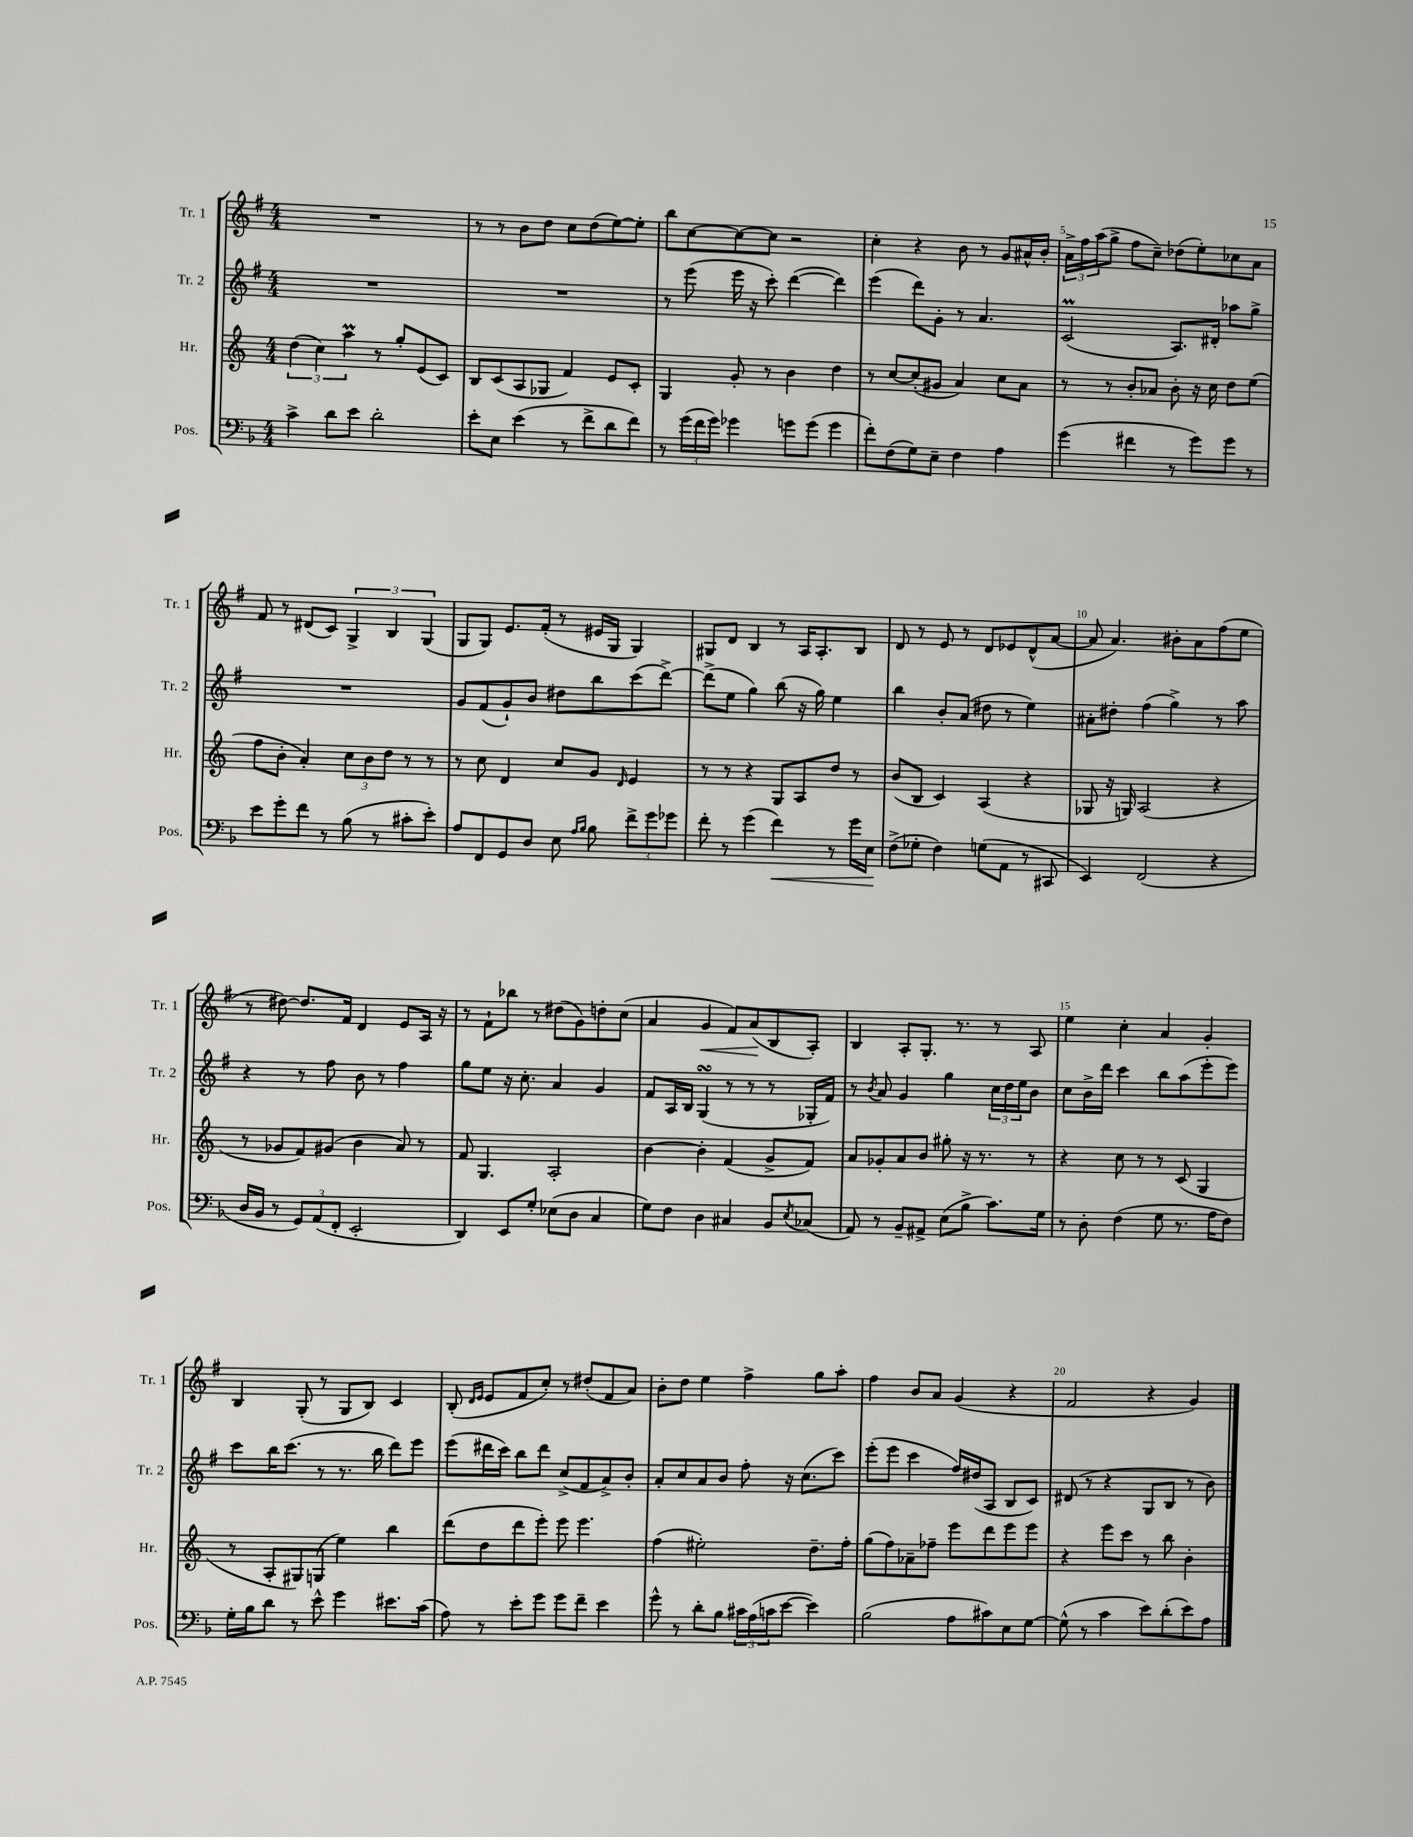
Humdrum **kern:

**kern	**kern	**kern	**kern
*staff4	*staff3	*staff2	*staff1
*clefF4	*clefG2	*clefG2	*clefG2
*k[b-]	*k[]	*k[f#]	*k[f#]
*M4/4	*M4/4	*M4/4	*M4/4
4c^	(6dd	1r	1r
.	6cc)	.	.
8d	.	.	.
.	6aa	.	.
8e	.	.	.
2d'	8r	.	.
.	8gg'	.	.
.	(8e	.	.
.	8c)	.	.
=	=	=	=
8e'	8B	1r	8r
8E	(8c	.	8r
(4e	8A	.	8b
.	8G-	.	8dd
8r	4f)	.	8cc
8f^	.	.	(8dd
8d	8e	.	[8ee)
8f)	8c'	.	8ee']
=	=	=	=
8r	4G	8r	8bb
(24g	.	(8eee	[8cc
24f	.	.	.
24g)	.	.	.
4g-	8g'	16eee	8cc_
.	.	16r	.
.	8r	8ccc')	8cc]
8g	4b	([4ddd	2r
(8g	.	.	.
4g	4dd	4ddd])	.
=	=	=	=
8f')	8r	(4eee	4cc'
(8F	[8cc	.	.
8G)	(8cc']	8ddd)	4r
8E~	8g#	8g'	.
4F	4a)	8r	8b
.	.	4.a	8r
4A	8cc	.	8g
.	8a	.	16a#^^
.	.	.	16b'
=	=	=	=
(4g	8r	(2c	24a^
.	.	.	24ff#
.	.	.	(24aa
.	8r	.	8gg^
4f#	8b'	.	8ff#
.	8a-	.	8cc~)
8r	8b'	8.A)	(8dd-
8g)	16r	.	8ee')
.	16cc	16d#'	.
8g	8dd	8aa-	8cc-
8r	(8ee	8gg^	8a
=	=	=	=
8e	8ff	1r	8f#
8g'	8b'	.	8r
8f	4a')	.	(8d#
8r	.	.	8c)
(8B-	12cc	.	6G^
.	12b	.	.
8r	.	.	.
.	12dd	.	6B
8c#'	8r	.	.
.	.	.	(6G
8e')	8r	.	.
=	=	=	=
8A	8r	8g	8G
8FF	8cc	(8f#	8G)
8GG	4d	8g`)	8.e
8D	.	8b	.
.	.	.	(16f#'
8E	8cc	8dd#	8r
16qqA	.	.	.
16qqB-	.	.	.
8B-	8g	8bb	16e#
.	.	.	16G
.	16qqd	.	.
12f^	4e	(8ccc	4G)
12g	.	.	.
.	.	[8ddd^)	.
12g-	.	.	.
=	=	=	=
8f'	8r	(8ddd^]	8G#
8r	8r	8ee	8d
(4g	4r	4gg)	4B
4f)	8G	(8bb	8r
.	8A	16r	16A
.	.	16gg)	8.A'
8r	8dd	4ee	.
16g	8r	.	8B
16E	.	.	.
=	=	=	=
(8F^	(8b	4bb	8d
8G-'	8B	.	8r
4F)	4c)	8b'	8e
.	.	(8a	8r
(8G	(4A	8dd#	8d
8AA	.	8r	8e-
8r	4r	4ee)	(8d^^
8CC#	.	.	[8a
=	=	=	=
4EE)	8G-	8a#'	8a]
.	16r	8dd#'	4.a)
.	16G)	.	.
(2FF	(2A	(4ff#	.
.	.	4gg^)	8b#'
.	.	.	8a
4r	4r	8r	(8ff#
.	.	8aa	8ee
=	=	=	=
16D	8r	4r	8r
16BB-	.	.	.
8r	8g-	.	[8dd#)
12GG)	8f)	8r	8.dd#]
(12AA	.	.	.
.	(8g#	8ff#	.
12FF'	.	.	.
.	.	.	16f#
2EE'	4b	8b	4d
.	.	8r	.
.	8a)	4ff#	8e
.	8r	.	16A
.	.	.	16r
=	=	=	=
4DD)	8f	8gg	8r
.	4.G	8ee	8f#`
8EE	.	16r	8bb-
.	.	8.cc'	.
8G'	.	.	8r
(8E-	2A'	4a	(8dd#
8D	.	.	8g)
4C	.	4g	8dd'
.	.	.	(8cc
=	=	=	=
8G)	[4b	8f#	4a
8F	.	16A	.
.	.	16B	.
4D	4b']	(4G	4g
4C#	(4f	8r	8f#)
.	.	8r	(8a
8BB-	8g^	8r	8B
8qE	.	.	.
(8C-	8f)	16G-'	8A')
.	.	16f#)	.
=	=	=	=
8AA)	8a	8r	4B
.	.	8qb	.
8r	8g-'	8a	.
8BB-~	8a	4g	8A'
8AA#^	8b	.	8.G'
(8E	8gg#'	4gg	.
.	.	.	8.r
8B-^	16r	.	.
.	8.r	.	.
8.c)	.	24cc	8r
.	.	24dd	.
.	.	24ee	.
.	8r	8b	8A
16G	.	.	.
=	=	=	=
8r	4r	8cc	4ee
8D'	.	16b^	.
.	.	16ddd	.
(4F	8cc	4ccc	4cc'
.	8r	.	.
8G	8r	8bb	4a
8.r	(8c	(8aa	.
.	4G	8eee'	4g'
16A	.	.	.
8F)	.	8eee)	.
=	=	=	=
16G'	8r	8ccc	4B
16B-	.	.	.
8d	8A'	16bb	.
.	.	(8.ccc	.
8r	8G#)	.	(8G'
8e^^	(8G	8r	8r
4g	4ee)	8.r	8G
.	.	.	8B)
.	.	16bb	.
8.e#	4bb	8ddd)	4c
.	.	8eee	.
(16c	.	.	.
=	=	=	=
8A)	(8ddd	(8eee	(8B'
.	.	.	16qqd
.	.	.	16qqe
8r	8dd	16ddd#	8e
.	.	16ccc)	.
8e'	8ddd	8bb	8f#
8g	8eee')	8ddd#	8cc')
8g	8eee	(8cc^	8r
8f~	4.eee	8f#	(8dd#'
4e	.	8a^)	8f#
.	.	8b'	8a)
=	=	=	=
8g^^	(4ff	8a'	8b'
8r	.	8cc	8dd
8d'	2ee#')	8a	4ee
8B-	.	8b	.
24c#	.	8ff#'	4ff#^
(24A	.	.	.
24c	.	.	.
[8e	.	16r	.
.	.	(8.cc	.
4e])	8.dd~	.	8gg
.	.	8ccc)	8aa'
.	16ff'	.	.
=	=	=	=
(2B-	(8gg	(8eee'	4ff#
.	8ff)	8eee	.
.	8a-~	4ccc	8b
.	8ff-~	.	8a
8A	8eee	16ff#)	(4g
.	.	(16dd#	.
8c#)	8ddd	8A	.
8E	8eee	8B	4r
[8G	8eee	8c)	.
=	=	=	=
(8G^^]	4r	(8d#	2f#
8r	.	8r	.
4c	8eee	4r	.
.	8ccc	.	.
8e)	8r	8G	4r
(8d'	8bb	8B	.
8e)	4b'	8r	4g)
8A	.	8b)	.
==	==	==	==
*-	*-	*-	*-
